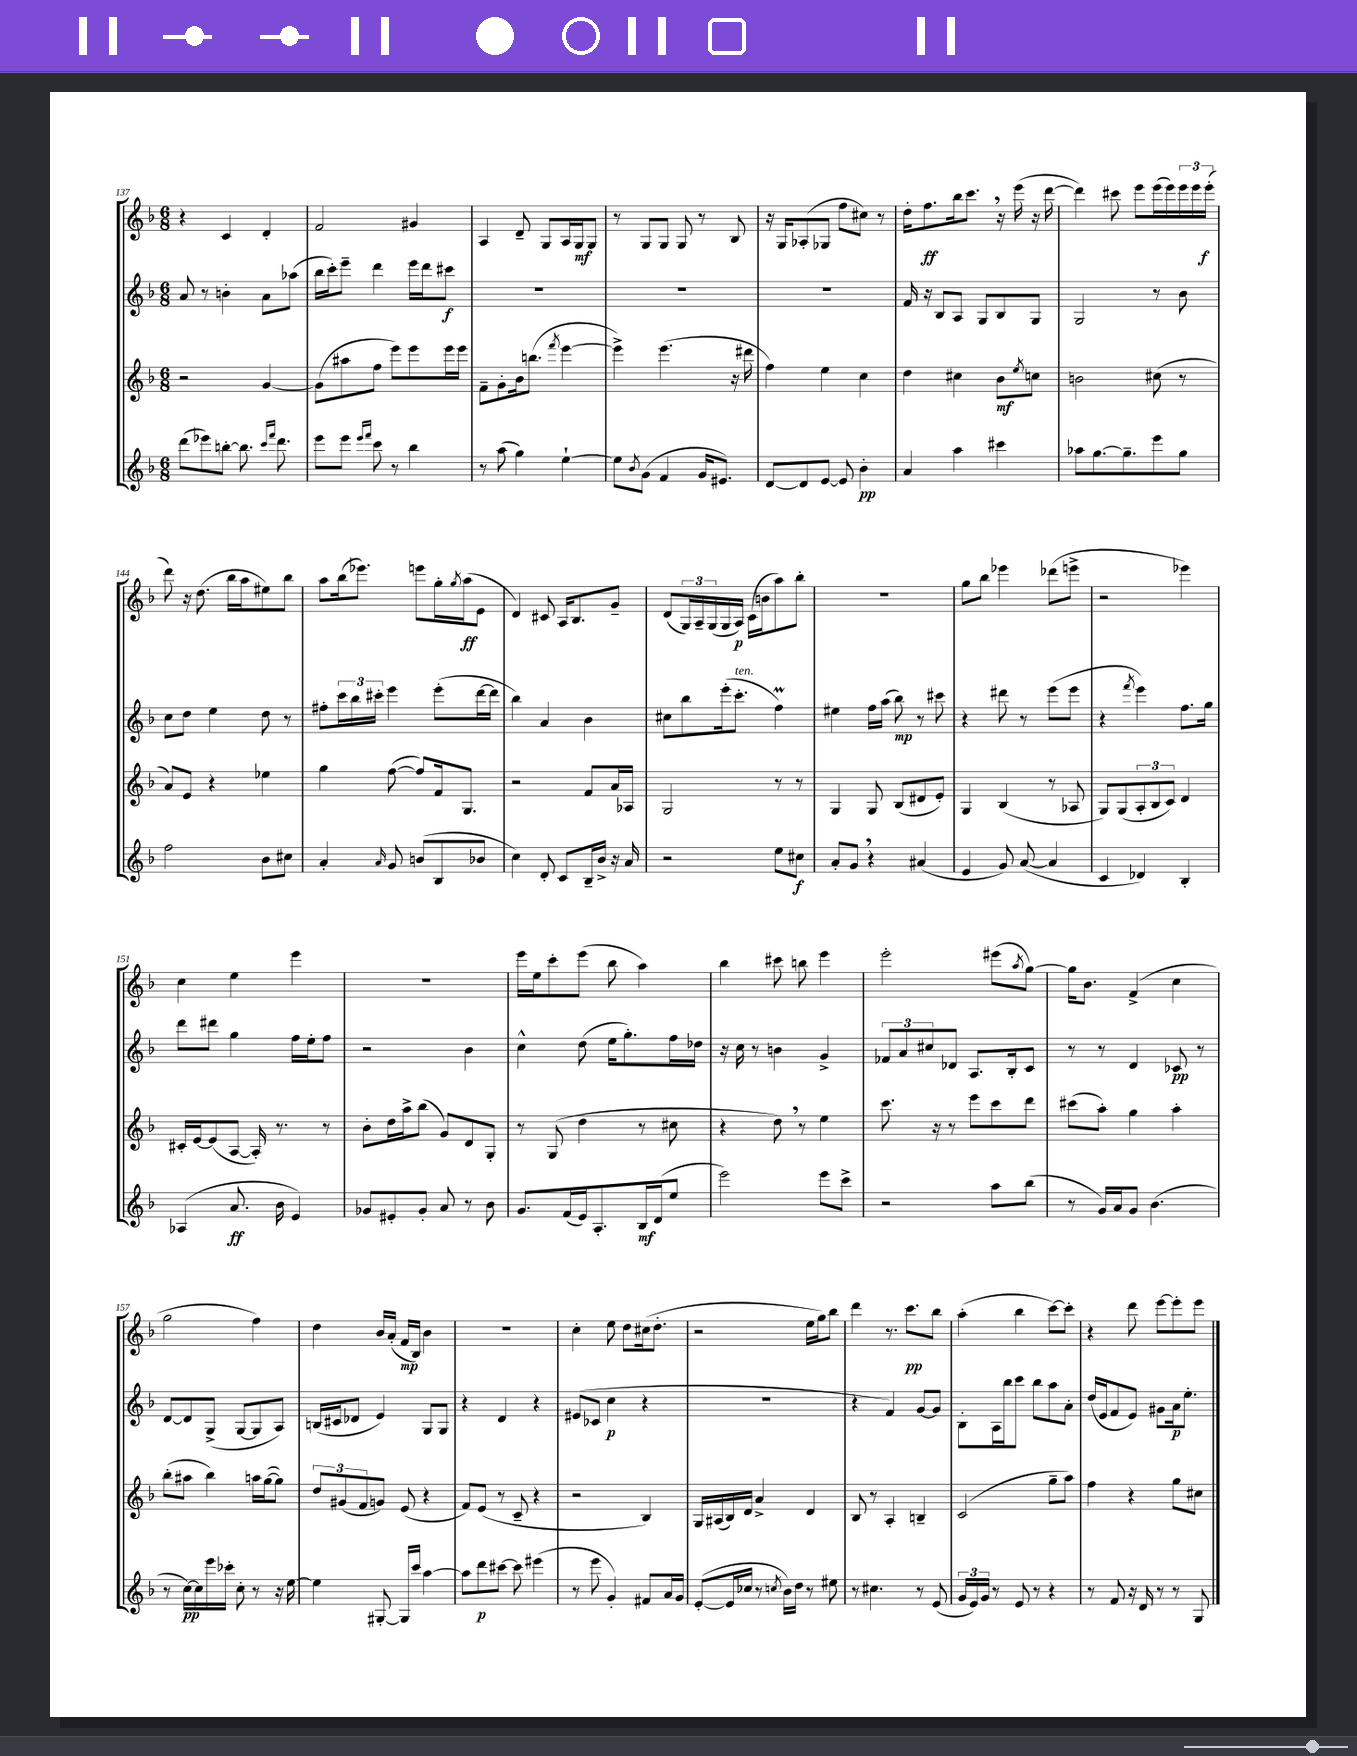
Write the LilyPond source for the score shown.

<<
\new StaffGroup <<
\new Staff = "s0" {
    \clef treble \key f \major \numericTimeSignature \time 6/8
    r4 c'4 d'4-. |
    f'2 gis'4 |
    a4 d'8-- g8 a16 g16\mf g8 |
    r8 g8 g8 g8 r8 bes8 |
    r16 g16 aes8-.( ges8 f''8 cis''8) r8 |
    d''16-. f''8.\ff bes''16 c'''8. \breathe r16 e'''16( r16 d'''16~ |
    d'''4) cis'''8 e'''8 e'''16( e'''16) \tuplet 3/2 { e'''16 e'''16 e'''16-.\f( } |
    d'''8) r16 d''8.( bes''16 a''16 eis''8) bes''8 |
    a''8 bes''16( ees'''8.) e'''8 g''16-. \acciaccatura { g''8 } a''16\ff( e'8 |
    d'4) cis'8 a16 bes8. g'8-- |
    d'8( \tuplet 3/2 { g16) a16-- g16( } g16 a16\p) c'16( b'16 a''8) bes''8-. |
    R2. |
    g''8 bes''8 ees'''4 des'''8( e'''8-> |
    r2 ees'''4) |
    c''4 e''4 e'''4 |
    R2. |
    e'''16 e''16 c'''8-. e'''8( bes''8 a''4) |
    bes''4 cis'''8 b''8 e'''4 |
    e'''2-. eis'''8( \acciaccatura { a''8 } g''8~) |
    g''16 bes'8. f'4->( c''4 |
    g''2 f''4) |
    d''4 bes'16 a'16-.( f'16\mp bes16) bes'4 |
    R2. |
    c''4-. e''8 d''8 cis''16( d''8.-. |
    r2 e''16 g''16) bes''8 |
    d'''4 r8. c'''8.\pp bes''8 |
    a''4-.( bes''4 c'''8~) c'''8-. |
    r4 d'''8 e'''8~ e'''8-. e'''8 \bar "|." |
}
\new Staff = "s1" {
    \clef treble \key f \major \numericTimeSignature \time 6/8
    a'8 r8 b'4-. a'8 aes''8( |
    bes''16 c'''16-.) e'''8-- d'''4 e'''16 d'''16 cis'''8\f |
    R2. |
    R2. |
    R2. |
    f'16 r16 bes8 a8 g8 bes8 g8 |
    g2 r8 bes'8 |
    c''8 d''8 e''4 d''8 r8 |
    fis''8-. \tuplet 3/2 { c'''16 bes''16 cis'''16-. } e'''4 e'''8-.( d'''16~ d'''16 |
    bes''4) a'4 bes'4 |
    cis''8 bes''8 e'''16-.( c'''8.-.^\markup { \italic "ten." } f''4\prall) |
    eis''4 f''16 a''16( bes''8\mp) r8 cis'''8 |
    r4 dis'''8 r8 e'''8( e'''8 |
    r4 \acciaccatura { f'''8 } e'''4) f''8. g''16 |
    d'''8 dis'''8 g''4 f''16 e''16-. f''8 |
    r2 bes'4 |
    c''4-^ d''8( e''16 g''8.-.) f''16 des''16 |
    r16 c''16 r8 b'4 g'4-> |
    \tuplet 3/2 { fes'8 a'8 cis''8 } des'8 a8. bes16-. c'8 |
    r8 r8 d'4 ces'8\pp r8 |
    d'8~ d'8 g8->( g8~ g8 a8) |
    b16( cis'16 des'8 e'4) g8 g8 |
    r4 d'4 r4 |
    eis'8( ces'8 c''4\p r4 |
    R2. |
    r4 f'4) g'8~ g'8 |
    bes8-. a16 bes''16 c'''8 bes''8 a''8 a'8-. |
    d''16( e'16 f'8 e'8) gis'8 a'16\p e''8.-. \bar "|." |
}
\new Staff = "s2" {
    \clef treble \key f \major \numericTimeSignature \time 6/8
    r2 g'4~ |
    g'8( ais''8 f''8 e'''8) e'''8 e'''16 e'''16 |
    f'8-- g'8-. bes'16 b''8.( \acciaccatura { f'''8 } e'''4~ |
    e'''4->) e'''4.( r16 dis'''16 |
    f''4) e''4 c''4 |
    d''4 cis''4 bes'8\mf \acciaccatura { e''8 } c''8 |
    b'2 cis''8( r8 |
    a'8) e'8 r4 ees''4 |
    g''4 f''8~( f''8) f'16 g8. |
    r2 f'8 a'16 aes16 |
    g2 r8 r8 |
    g4 g8 bes8( dis'8 e'8-.) |
    g4 bes4( r8 aes8 |
    g8) g8( \tuplet 3/2 { a8-. bes8 c'8) } d'4 |
    cis'16-. e'16~ e'8( a8~ a16-.) r8. r8 |
    bes'8-. d''16 a''16-> bes''8( g'8) d'8 g8-. |
    r8 g8( d''4 r8 cis''8 |
    r4 d''8) \breathe r8 e''4 |
    c'''8. r16 r8 e'''8 c'''8 d'''8 |
    cis'''8( a''8-.) g''4 a''4-. |
    bes''8-.( ais''8 bes''4) a''16 g''16~( g''8) |
    \tuplet 3/2 { d''8 gis'8( f'8 } g'8) e'8( r4 |
    f'8) e'8( r8 c'8-- r4 |
    r2 bes4) |
    g16 ais16( bes16) d'16 a'4-> d'4 |
    bes8 r8 a4-. b4-- |
    c'2( g''8-- a''8) |
    f''4 r4 g''8 cis''8 \bar "|." |
}
\new Staff = "s3" {
    \clef treble \key f \major \numericTimeSignature \time 6/8
    d'''8( ees'''8) b''8~-. b''8. \grace { c'''16 f'''16 } d'''8. |
    e'''8 e'''8 \grace { e'''16 f'''16 } c'''8 r8 bes''4 |
    r8 a''8( g''4) e''4~-! |
    e''8 \acciaccatura { bes'8 } g'8( f'4 g'16 eis'8.) |
    d'8~ d'8 e'8~ e'8 bes'4-.\pp |
    a'4 a''4 cis'''4 |
    aes''8 g''8.~ g''8.-- e'''8 g''8 |
    f''2 bes'8 cis''8 |
    a'4-. \grace { a'16 } g'8 b'8( bes8 bes'8 |
    c''4) d'8-. c'8 bes16-- bes'16-> r16 a'16 |
    r2 e''8 cis''8\f |
    a'8-. g'8 \breathe r4 ais'4( |
    e'4 g'8) a'8~( a'4 |
    c'4 des'4) bes4-. |
    aes4( a'8.\ff bes'16 e'4) |
    ges'8 eis'8-. ges'8-. a'8 r8 bes'8 |
    g'8. f'16( e'16) a8.-. bes16\mf d'16( e''8 |
    e'''2) e'''8 c'''8-> |
    r2 a''8 bes''8( |
    r8 g'16) a'16 g'8 bes'4.( |
    r8 c''16~\pp) c''16 e'''16 ces'''16-. c''8-. r8 r16 e''16~ |
    e''4 gis8~-. gis16 c'''16 a''4~ |
    a''8 d'''8\p cis'''8~ cis'''8 eis'''4( |
    r8 e'''8 g'4-.) fis'8 a'16 g'16 |
    e'8~-.( e'16 ces''16 r8 \acciaccatura { c''8 } bes'16) d''16 r8 eis''8 |
    r8 cis''4. r8 e'8( |
    \tuplet 3/2 { g'16 e'16) g'16 } r8 e'8 r8 r4 |
    r8 f'8 r16 d'16 r8 r8 g8 \bar "|." |
}
>>
>>
\layout { \context { \Score currentBarNumber = #137 } }
